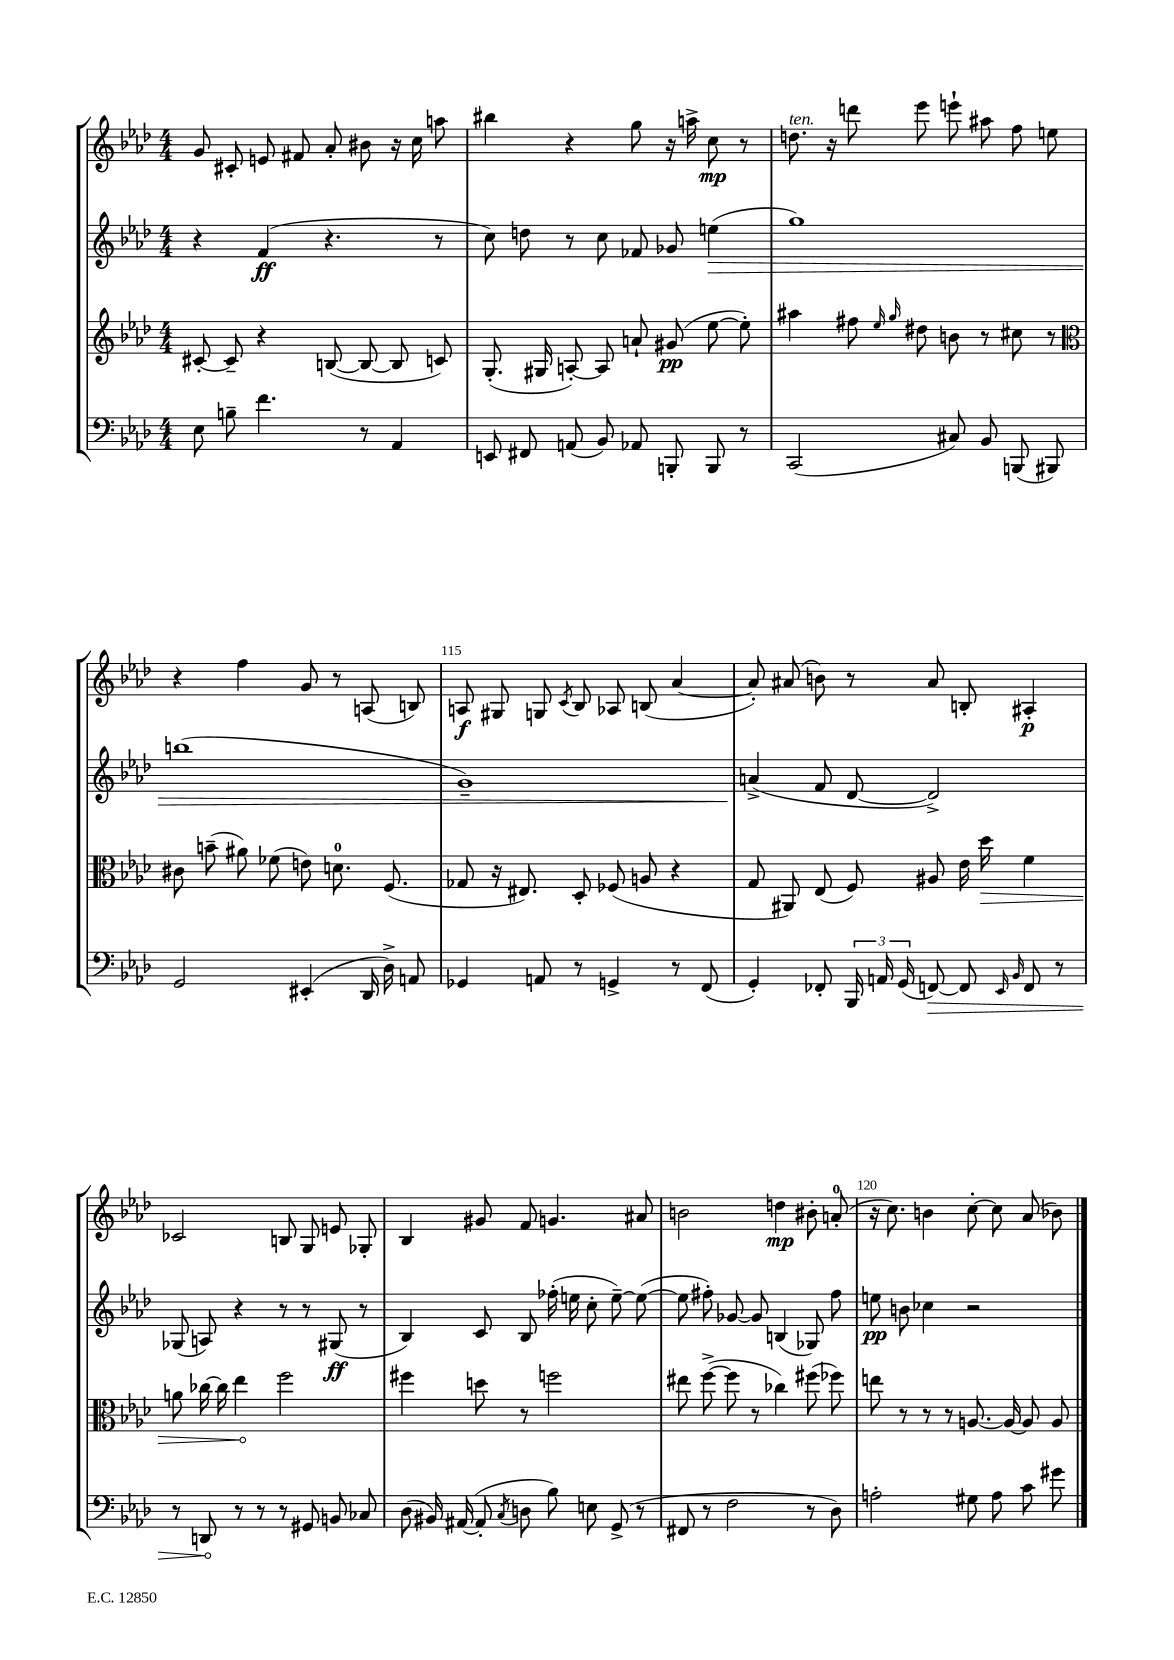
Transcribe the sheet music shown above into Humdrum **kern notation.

**kern	**dynam	**kern	**dynam	**kern	**dynam	**kern	**dynam
*part4	*part4	*part3	*part3	*part2	*part2	*part1	*part1
*staff4	*staff4	*staff3	*staff3	*staff2	*staff2	*staff1	*staff1
*clefF4	*	*clefG2	*	*clefG2	*	*clefG2	*
*k[b-e-a-d-]	*	*k[b-e-a-d-]	*	*k[b-e-a-d-]	*	*k[b-e-a-d-]	*
*M4/4	*	*M4/4	*	*M4/4	*	*M4/4	*
=111	=111	=111	=111	=111	=111	=111	=111
8E-\	.	[8c#X'/	.	4r	.	8g/	.
8Bn~\	.	8c#~/]	.	.	.	8c#X'/	.
4.f\	.	4r	.	(4f/	ff	8en/	.
.	.	.	.	.	.	8f#X/	.
.	.	([8Bn/	.	4.r	.	8a-'/	.
8r	.	8B/_	.	.	.	8b#X\	.
4AA-/	.	8B/]	.	.	.	16r	.
.	.	.	.	.	.	16cc\	.
.	.	8cn/)	.	8r	.	8aan\	.
=112	=112	=112	=112	=112	=112	=112	=112
8EEn/	.	(8.G'/	.	8cc\)	.	4bb#X\	.
8FF#X/	.	.	.	8ddn\	.	.	.
.	.	16G#X/	.	.	.	.	.
(8AAn/	.	[8An'/)	.	8r	.	4r	.
8BB-/)	.	8A/]	.	8cc\	.	.	.
8AA-X/	.	8an`/	.	8f-X/	.	8gg\	.
8BBBn'/	.	(8g#X/	pp	8g-X/	.	16r	.
.	.	.	.	.	.	16aan^\	.
!	!	!	!	!	!LO:HP:b	!	!
8BBB/	.	[8ee-\	.	(4een\	>	8cc\	mp
8r	.	8ee-'\])	.	.	.	8r	.
=113	=113	=113	=113	=113	=113	=113	=113
!	!	!	!	!	!	!LO:TX:a:i:t=ten.	!
(2CC/	.	4aa#X\	.	1gg)	.	8.ddn\	.
.	.	.	.	.	.	16r	.
.	.	8ff#X\	.	.	.	8dddn\	.
.	.	16qqee-/	.	.	.	.	.
.	.	16qqgg/	.	.	.	.	.
.	.	8dd#X\	.	.	.	8eee-\	.
8C#X/)	.	8bn\	.	.	.	8eeen`\	.
8BB-/	.	8r	.	.	.	8aa#X\	.
(8BBBn/	.	8cc#X\	.	.	.	8ff\	.
8BBB#X/)	.	8r	.	.	.	8een\	.
!!LO:LB:g=z
=114	=114	=114	=114	=114	=114	=114	=114
*	*	*clefC3	*	*	*	*	*
2GG/	.	8c#X\	.	(1bbn	.	4r	.
.	.	(8bn~\	.	.	.	.	.
.	.	8a#X\)	.	.	.	4ff\	.
.	.	(8f-X\	.	.	.	.	.
(4EE#X'/	.	8en\)	.	.	.	8g/	.
.	.	8.dn\	.	.	.	8r	.
16DD-/	.	.	.	.	.	(8An/	.
16D-^\)	.	(8.F/	.	.	.	.	.
8AAn/	.	.	.	.	.	8Bn/)	.
=115	=115	=115	=115	=115	=115	=115	=115
4GG-X/	.	8G-X/	.	1g~)	.	8An/	f
.	.	16r	.	.	.	8G#X/	.
.	.	8.E#X/)	.	.	.	.	.
8AAn/	.	.	.	.	.	8Gn/	.
.	.	.	.	.	.	8qc/	.
8r	.	8D-'/	.	.	.	8B-/	.
4GGn^/	.	(8F-X/	.	.	.	8A-X/	.
.	.	8An/	.	.	.	(8Bn/	.
8r	.	4r	.	.	.	[4a-/	.
(8FF/	.	.	.	.	.	.	.
=116	=116	=116	=116	=116	=116	=116	=116
4GG'/)	.	8G/	.	(4an^/	.	8a-'/])	.
.	.	8AA#X/)	.	.	.	(8a#X/	.
8FF-X'/	.	(8E-/	.	8f/	]	8bn\)	.
24BBB-/	.	8F/)	.	[8d-/	.	8r	.
24AAn/	.	.	.	.	.	.	.
(24GG/	.	.	.	.	.	.	.
!	!LO:HP:b	!	!	!	!	!	!
[8FFn/)	>	8A#X/	.	2d-^/])	.	8a#/	.
8FF/]	.	16e-\	.	.	.	8Bn'/	.
!	!	!	!LO:HP:b	!	!	!	!
.	.	16dd-\	>	.	.	.	.
16qqEE-/	.	.	.	.	.	.	.
16qqBB-/	.	.	.	.	.	.	.
8FF/	.	4f\	.	.	.	4A#X'/	p
8r	.	.	.	.	.	.	.
!!LO:LB:g=z
=117	=117	=117	=117	=117	=117	=117	=117
8r	.	8an\	.	(8G-X/	.	2c-X/	.
8DDn/	.	[16cc-X\	.	8An/)	.	.	.
.	.	16cc-\]	.	.	.	.	.
8r	]	4ee-\	.	4r	.	.	.
8r	.	.	.	.	.	.	.
8r	.	2ff\	]	8r	.	8Bn/	.
8GG#X/	.	.	.	8r	.	8G/	.
8BBn/	.	.	.	(8G#X/	ff	8en/	.
8C-X/	.	.	.	8r	.	8G-X'/	.
=118	=118	=118	=118	=118	=118	=118	=118
(8D-\	.	4ff#X\	.	4B-/)	.	4B-/	.
16BB#X/)	.	.	.	.	.	.	.
([16AA#X/	.	.	.	.	.	.	.
8AA#'/]	.	8ddn\	.	8c/	.	8g#X/	.
8qC/	.	.	.	.	.	.	.
8Dn\	.	8r	.	8B-/	.	8f/	.
8B-\)	.	2ffn\	.	(16ff-X'\	.	4.gn/	.
.	.	.	.	16een\	.	.	.
8En\	.	.	.	8cc'\	.	.	.
(8GG^/	.	.	.	[8ee~\)	.	.	.
8r	.	.	.	(8ee\_	.	8a#X/	.
=119	=119	=119	=119	=119	=119	=119	=119
8FF#X/	.	8ee#X\	.	8ee\]	.	2bn\	.
8r	.	([8ff^\	.	8ff#X'\)	.	.	.
2F\	.	8ff\]	.	[8g-X/	.	.	.
.	.	8r	.	8g-/]	.	.	.
.	.	4cc-X\)	.	(4Bn/	.	4ddn\	mp
8r	.	(8ff#X\	.	8G-X/)	.	8b#X'\	.
8D-\)	.	8ff-X\)	.	8ff#\	.	(8an'/	.
=120	=120	=120	=120	=120	=120	=120	=120
2An'\	.	8een\	.	8een\	pp	16r	.
.	.	.	.	.	.	8.cc\)	.
.	.	8r	.	8bn\	.	.	.
.	.	8r	.	4cc-X\	.	4bn\	.
.	.	8r	.	.	.	.	.
8G#X\	.	[8.An/	.	2r	.	[8cc'\	.
8A\	.	.	.	.	.	8cc\]	.
.	.	16A/_	.	.	.	.	.
8c\	.	8A/]	.	.	.	(8a-/	.
8g#X\	.	8A/	.	.	.	8b-X\)	.
==	==	==	==	==	==	==	==
*-	*-	*-	*-	*-	*-	*-	*-
